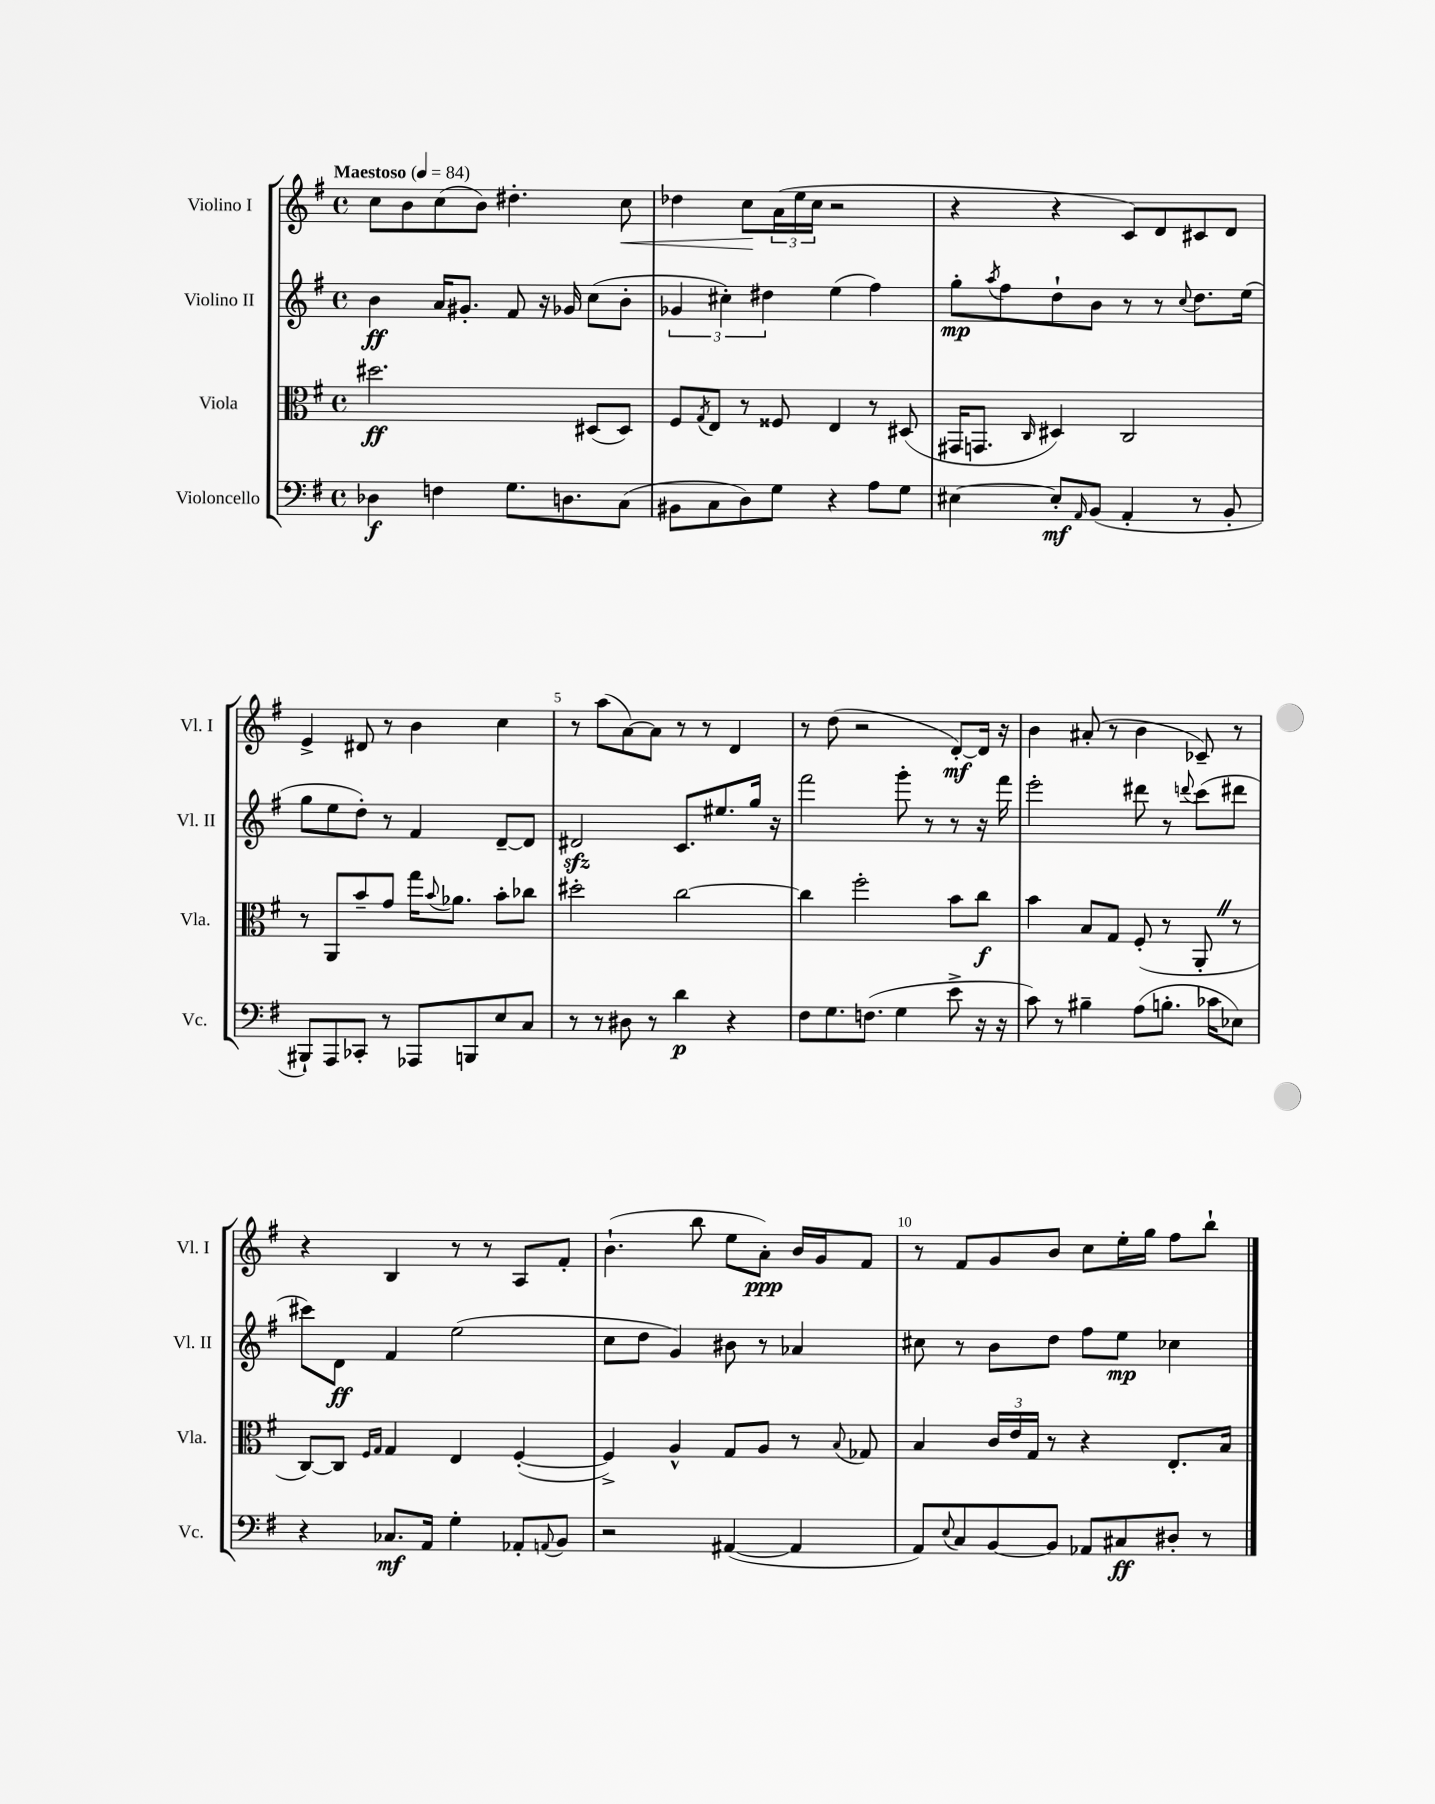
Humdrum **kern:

**kern	**kern	**kern	**kern
*staff4	*staff3	*staff2	*staff1
*clefF4	*clefC3	*clefG2	*clefG2
*k[f#]	*k[f#]	*k[f#]	*k[f#]
*M4/4	*M4/4	*M4/4	*M4/4
*met(c)	*met(c)	*met(c)	*met(c)
*MM84	*MM84	*MM84	*MM84
4D-	2.dd#	4b	8cc
.	.	.	8b
4F	.	16a	(8cc
.	.	8.g#'	.
.	.	.	8b)
8.G	.	8f#	4.dd#'
.	.	16r	.
8.D	.	16g-	.
.	(8D#	(8cc	.
(8C	8D#)	8b'	8cc
=	=	=	=
8BB#	8F#	6g-	4dd-
.	8qG	.	.
8C	8E	.	.
.	.	6cc#')	.
8D)	8r	.	8cc
.	.	6dd#	.
8G	8F##	.	(24a
.	.	.	24ee
.	.	.	24cc
4r	4E	(4ee	2r
8A	8r	4ff#)	.
8G	(8D#	.	.
=	=	=	=
[4E#	16GG#	8gg'	4r
.	8.GG	.	.
.	.	8qaa	.
.	.	8ff#	.
.	16qqC	.	.
8E#']	4D#)	8dd`	4r
16qqAA	.	.	.
(8BB	.	8b	.
4AA'	2C	8r	8c)
.	.	8r	8d
.	.	8qqcc	.
8r	.	8.dd	8c#
8BB'	.	.	8d
.	.	(16ee	.
=	=	=	=
8BBB#`)	8r	8gg	4e^
8AAA	8AA	8ee	.
8CC-'	8b~	8dd')	8d#
8r	8g	8r	8r
8AAA-	16gg	4f#	4b
.	8qqb	.	.
.	8.a-	.	.
8BBB	.	.	.
8E	8b'	[8d~	4cc
8C	8cc-	8d]	.
=	=	=	=
8r	2dd#'	2d#	8r
8r	.	.	(8aa
8D#	.	.	[8a)
8r	.	.	8a]
4d	[2cc	8.c	8r
.	.	.	8r
.	.	8.ee#	.
4r	.	.	4d
.	.	16gg	.
.	.	16r	.
=	=	=	=
8F#	4cc]	2fff#	8r
8.G	.	.	(8dd
.	2ff#'	.	2r
(8.F	.	.	.
4G	.	8ggg'	.
.	.	8r	.
8e^	8b	8r	[8d')
16r	8cc	16r	16d]
16r	.	16fff#	16r
=	=	=	=
8c)	4b	2eee'	4b
8r	.	.	.
4B#~	8B	.	(8a#'
.	8G	.	8r
(8A	(8F#'	8ddd#	4b
8.B'	8r	8r	.
.	.	8qqddd	.
.	8AA'	(8ccc	8c-~)
16c-	.	.	.
8E-)	8r	8ddd#	8r
=	=	=	=
4r	[8C)	8ccc#)	4r
.	8C]	8d	.
.	16qqF#	.	.
.	16qqG	.	.
8.C-	4G	4f#	4B
16AA	.	.	.
4G'	4E	(2ee	8r
.	.	.	8r
8AA-'	([4F#'	.	8A
8qqAA	.	.	.
8BB	.	.	8f#'
=	=	=	=
2r	4F#^])	8cc	(4.b`
.	.	8dd	.
.	4A^^	4g)	.
.	.	.	8bb
([4AA#	8G	8b#	8ee
.	8A	8r	8a')
4AA#]	8r	4a-	16b
.	.	.	16g
.	8qqB	.	.
.	8G-	.	8f#
=	=	=	=
8AA)	4B	8cc#	8r
8qqE	.	.	.
8C	.	8r	8f#
[8BB	24c	8b	8g
.	24e	.	.
.	24G	.	.
8BB]	8r	8dd	8b
8AA-	4r	8ff#	8cc
8C#	.	8ee	16ee'
.	.	.	16gg
8D#'	8.E'	4cc-	8ff#
8r	.	.	8bb`
.	16B	.	.
==	==	==	==
*-	*-	*-	*-
